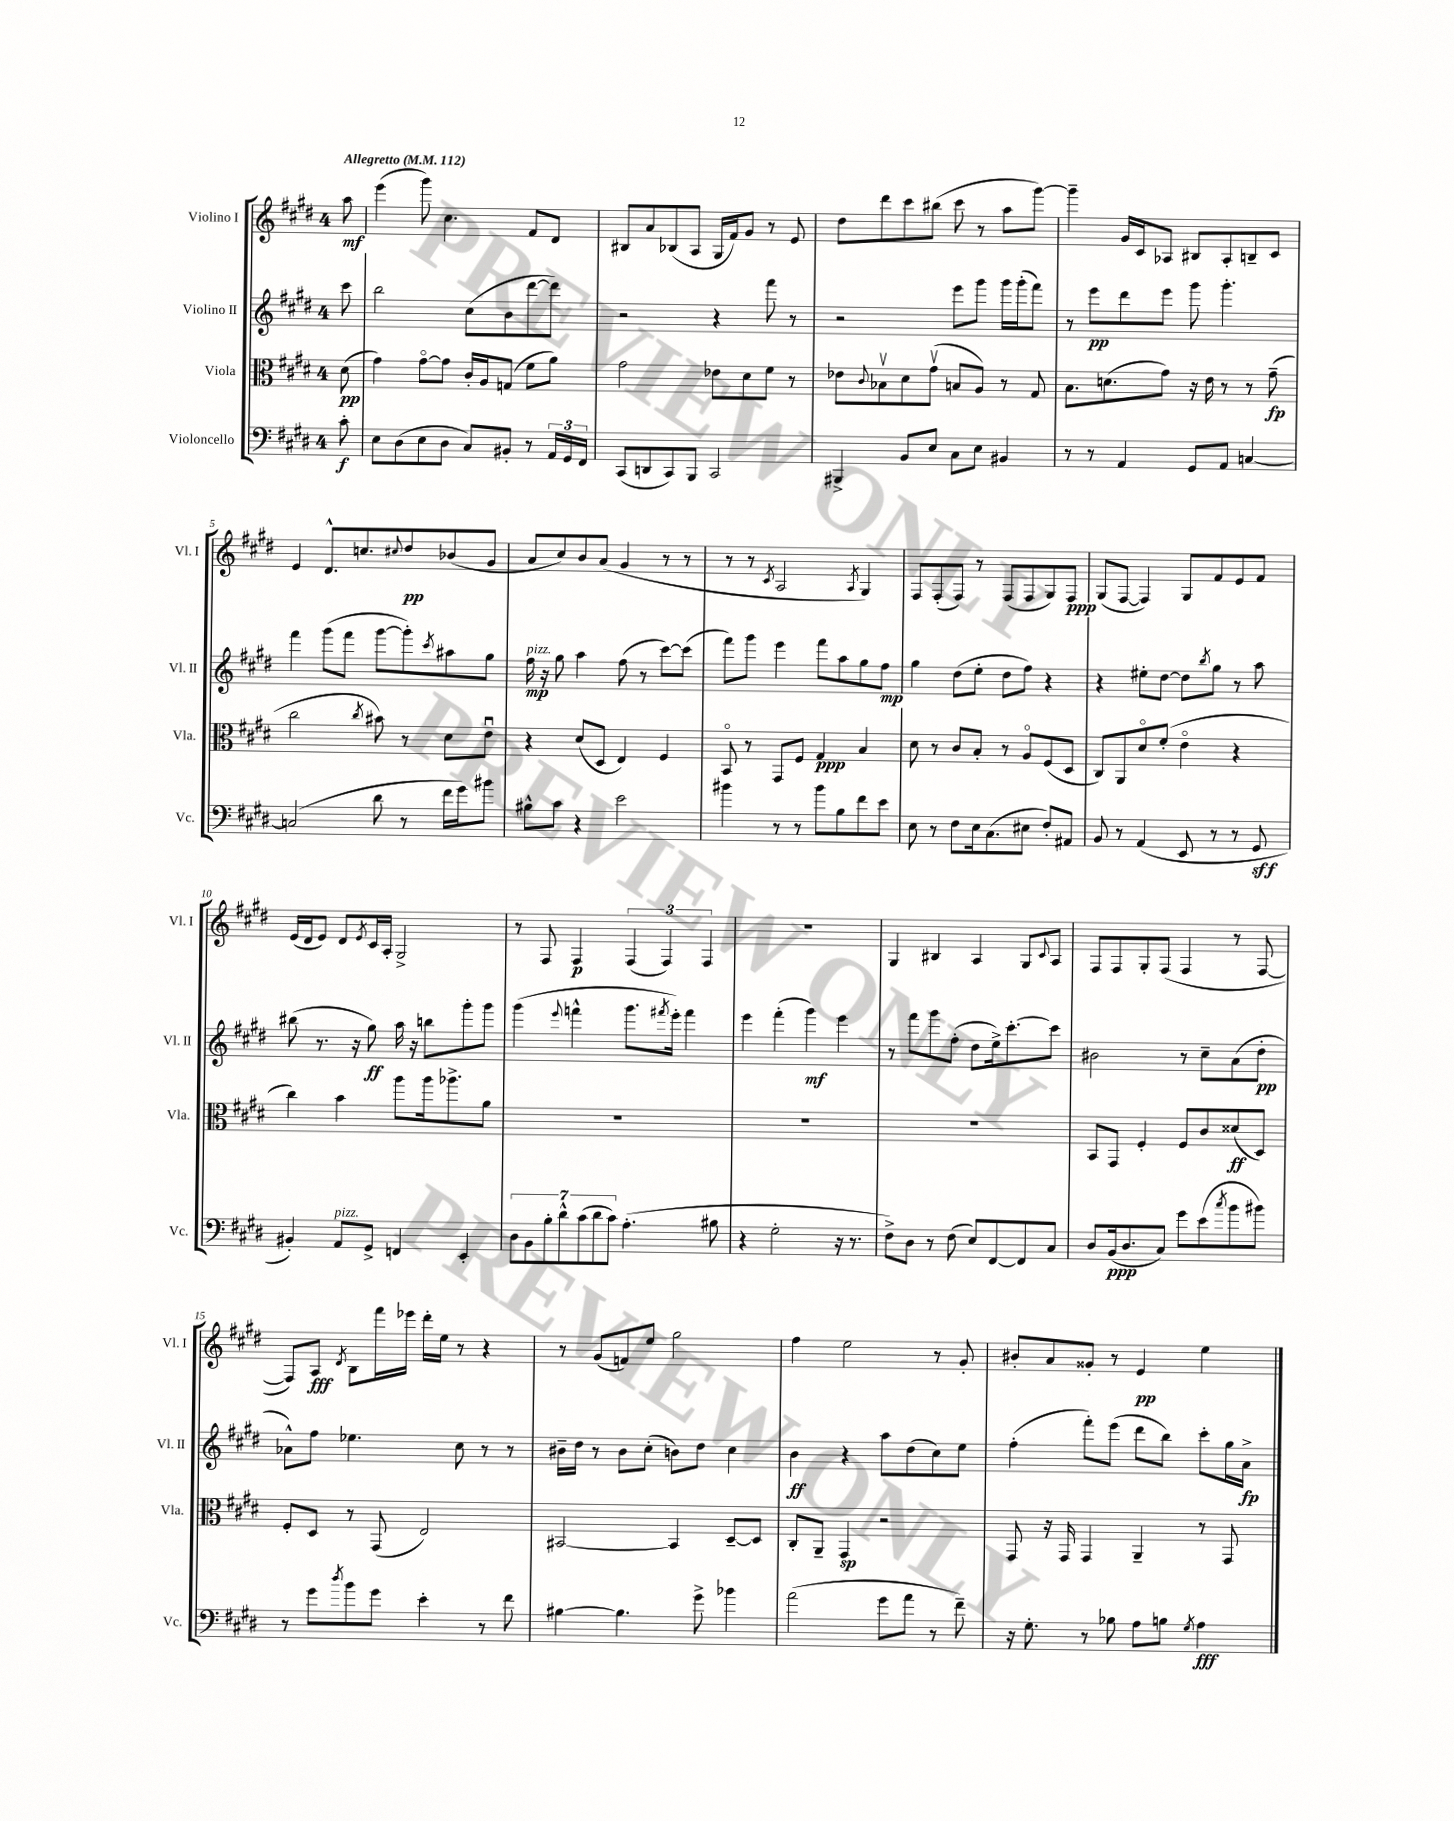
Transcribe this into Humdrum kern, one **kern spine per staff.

**kern	**kern	**kern	**kern
*staff4	*staff3	*staff2	*staff1
*clefF4	*clefC3	*clefG2	*clefG2
*k[f#c#g#d#]	*k[f#c#g#d#]	*k[f#c#g#d#]	*k[f#c#g#d#]
*M4/4	*M4/4	*M4/4	*M4/4
*MM112	*MM112	*MM112	*MM112
8c#'\	(8d#\	8ccc#\	8aa\
=	=	=	=
8E\L	4g#\)	2bb\	(4eee\
(8D#\	.	.	.
8E\	[8g#o\L	.	8ggg#\)
8D#\J	8g#\]J	.	4.cc#\
8C#/L)	16c#'/LL	(8cc#\L	.
.	16A/J	.	.
8BB#'/J	(8G/J	8b\	.
8r	8f#\L	[8ddd#\	8f#/L
24AA/LL	8a\J)	8ddd#\]J)	8d#/J
24GG#/	.	.	.
24FF#/JJ	.	.	.
=	=	=	=
(8CC#/L	2g#\	2r	8B#/L
8DD/	.	.	8a/
8CC#/)	.	.	(8B-/
8BBB/J	.	.	8A/J
2CC#/	8e-\L	4r	16G#/LL
.	.	.	16f#/J)
.	8d#\	.	8g#/J
.	8f#\J	8fff#\	8r
.	8r	8r	8e/
=	=	=	=
4BBB#^/	8e-\L	2r	8dd#\L
.	8qqc#/	.	.
.	8B-v\	.	8ddd#\
8BB/L	8d#\	.	8ccc#\
8E/J	(8g#v\J	.	(8bb#\J
8C#\L	8B/L	8eee\L	8ccc#\
8E\J	8A/J)	8ggg#\J	8r
4BB#/	8r	16ggg#\LL	8aa\L
.	.	(16ggg#'\J	.
.	8G#/	8fff#\J)	[8ggg#\J)
=	=	=	=
8r	8.B\L	8r	4ggg#~\]
8r	.	8eee\L	.
.	(8.d\	.	.
4AA/	.	8ddd#\	16g#/LL
.	.	.	16c#/J
.	8g#\J)	8eee\J	8A-/J
8GG#/L	16r	8ggg#\	8B#/L
.	16e\	.	.
8AA/J	8r	4.ggg#'\	8A-'/
[4C/	8r	.	8B~/
.	(8g#~\	.	8c#/J
=	=	=	=
(2C/]	2cc#\	4fff#\	4e/
.	.	(8ggg#\L	8.d#^^/L
.	.	8fff#\J	.
.	.	.	8.cc/
.	8qcc#/	.	.
8d#\	8b#\)	[8ggg#\L	.
.	.	.	8qqcc#/
8r	8r	8ggg#'\])	8dd#/
.	.	8qccc#/	.
16f#\LL	8d#\L	8aa#\	(8b-/
16g#\J)	.	.	.
8b#\J	8eu\J	8gg#\J	8g#/J
=	=	=	=
8B#^^\L	4r	16ff#\	8a/L
.	.	16r	.
8c#\J	.	8gg#\	8cc#/)
4r	(8d#/L	4aa\	8b/
.	8D#/J	.	(8a/J
2e\	4E/)	(8ff#\	4g#/
.	.	8r	.
.	4F#/	[8ccc#\L)	8r
.	.	(8ccc#\]J	8r
=	=	=	=
4b#\	8BBo/	8fff#\L)	8r
.	8r	8ggg#\J	8r
.	.	.	8qc#/
8r	8GG#/L	4eee\	2A/
8r	8F#/J	.	.
8b#\L	4G#/	8fff#\L	.
8B\	.	8aa\	.
.	.	.	8qA/
8f#\	4B/	8gg#\	4G#/)
8e\J	.	8ff#\J	.
=	=	=	=
8E\	8d#\	4gg#\	8F#/L
8r	8r	.	(8F#'/
8F#\L	8c#/L	(8dd#\L	8F#/J)
16E\k	8B'/J	8ee'\J	8r
(8.C#\	.	.	.
.	8r	8dd#\L	(8F#/L
8E#\J	8Ao/L	8ff#\J)	8F#/
8F#'/L)	(8F#/	4r	8G#/)
8AA#/J	8D#/J	.	8F#/J
=	=	=	=
8BB/	8C#/L)	4r	(8G#/L
8r	8AA/	.	[8F#/J
(4AA/	8d#o/	8ee#'\L	4F#/])
.	(8f#'/J	[8dd#\J	.
8EE/	4eo\	8dd#\]L	8G#/L
.	.	8qbb/	.
8r	.	8gg#\J	8f#/
8r	4r	8r	8e/
8GG#/	.	8aa\	8f#/J
=	=	=	=
4BB#'/)	4cc#\)	(8bb#\	(16e/LL
.	.	.	16d#/J
.	.	8.r	8e/J)
8AA/L	4b\	.	8d#/L
.	.	16r	.
.	.	.	8qe/
8GG#^/J	.	8gg#\)	16c#/L
.	.	.	16A'/JJ
4FF/	8aa\L	16aa\	2G#^/
.	.	16r	.
.	16aa\k	8bb\L	.
.	8.aa-^\	.	.
4EE'/	.	8ggg#'\	.
.	8a\J	8ggg#\J	.
=	=	=	=
14D#\L	1r	(4ggg#\	8r
14BB\	.	.	.
.	.	.	8F#/
14B'\	.	.	.
14d#^^\	.	.	.
.	.	8qqeee/	.
.	.	4fff^^\	4F#/
(14c#\	.	.	.
14d#\	.	.	.
14c#\J)	.	.	.
(4.A'\	.	8.ggg#\L	(6F#/
.	.	.	6F#/)
.	.	8qfff#/	.
.	.	16eee'\Jk)	.
.	.	4fff#\	.
.	.	.	6F#/
8B#\	.	.	.
=	=	=	=
4r	1r	4eee\	1r
2G#'\	.	(4fff#'\	.
.	.	4ggg#\)	.
16r	.	4eee\	.
8.r	.	.	.
=	=	=	=
8F#^\L)	1r	8r	4G#/
8D#\J	.	8fff#\L	.
8r	.	8ggg#\	4B#/
(8F#\	.	(8ff#'\J	.
8E/L)	.	8dd#\L	4A/
[8FF#/	.	16ee^\k)	.
.	.	[8.ccc#'\	.
8FF#/]	.	.	8G#/L
.	.	.	8qqc#/
8C#/J	.	8ccc#\]J	8A/J
=	=	=	=
8D#/L	8BB/L	2b#\	8F#/L
(16BB/k	8GG#/J	.	8F#/
8.D#/	.	.	.
.	4F#'/	.	8G#'/
8C#/J)	.	.	(8F#/J
8g#\L	8F#/L	8r	4F#/
(8e\	8c#/	8cc#~\L	.
8qcc#/	.	.	.
8b\	(8d##/	(8a\	8r
8b#\J)	8D#/J)	8dd#'\J	[8F#/
=	=	=	=
8r	8F#'/L	8a-^^\L)	8F#/]L)
8g#\L	8D#/J	8ff#\J	8A/J
8qdd#/	.	.	8qd#/
8b\	8r	4.ee-\	8B\L
8g#\J	(8GG#/	.	16fff#\L
.	.	.	16eee-\JJ
4e'\	2E/)	.	16ddd#'\LL
.	.	.	16ee\JJ
.	.	8cc#\	8r
8r	.	8r	4r
8f#\	.	8r	.
=	=	=	=
[4B#\	[2BB#/	16b#~\LL	8r
.	.	16dd#\JJ	.
.	.	8r	(8g#/L
4.B#\]	.	8b#\L	8f/)
.	.	(8cc#'\J	8ee/J
.	4BB#/]	8b\L)	2gg#\
8g#^\	.	8dd#\J	.
4b-\	[8D#~/L	4cc#\	.
.	8D#/]J	.	.
=	=	=	=
(2a\	8C#'/L	4b\	4ff#\
.	8AA~/J	.	.
.	4GG#/	4r	2ee\
8g#\L	2r	8aa\L	.
8a\J	.	(8dd#\	.
8r	.	8cc#\)	8r
8f#~\)	.	8ee\J	8g#'/
=	=	=	=
16r	8GG#/	(4ff#'\	8b#'/L
8.G#'\	.	.	.
.	16r	.	8a/
.	16GG#/	.	.
8r	4GG#/	8fff#'\L)	8g##'/J
8B-\	.	(8eee\J	8r
8A\L	4AA~/	8ddd#\L	4e/
8B\J	.	8bb\J)	.
8qG#/	.	.	.
4A\	8r	8ccc#'\L	4ee\
.	8GG#/	16gg#\L	.
.	.	16a^\JJ	.
==	==	==	==
*-	*-	*-	*-
